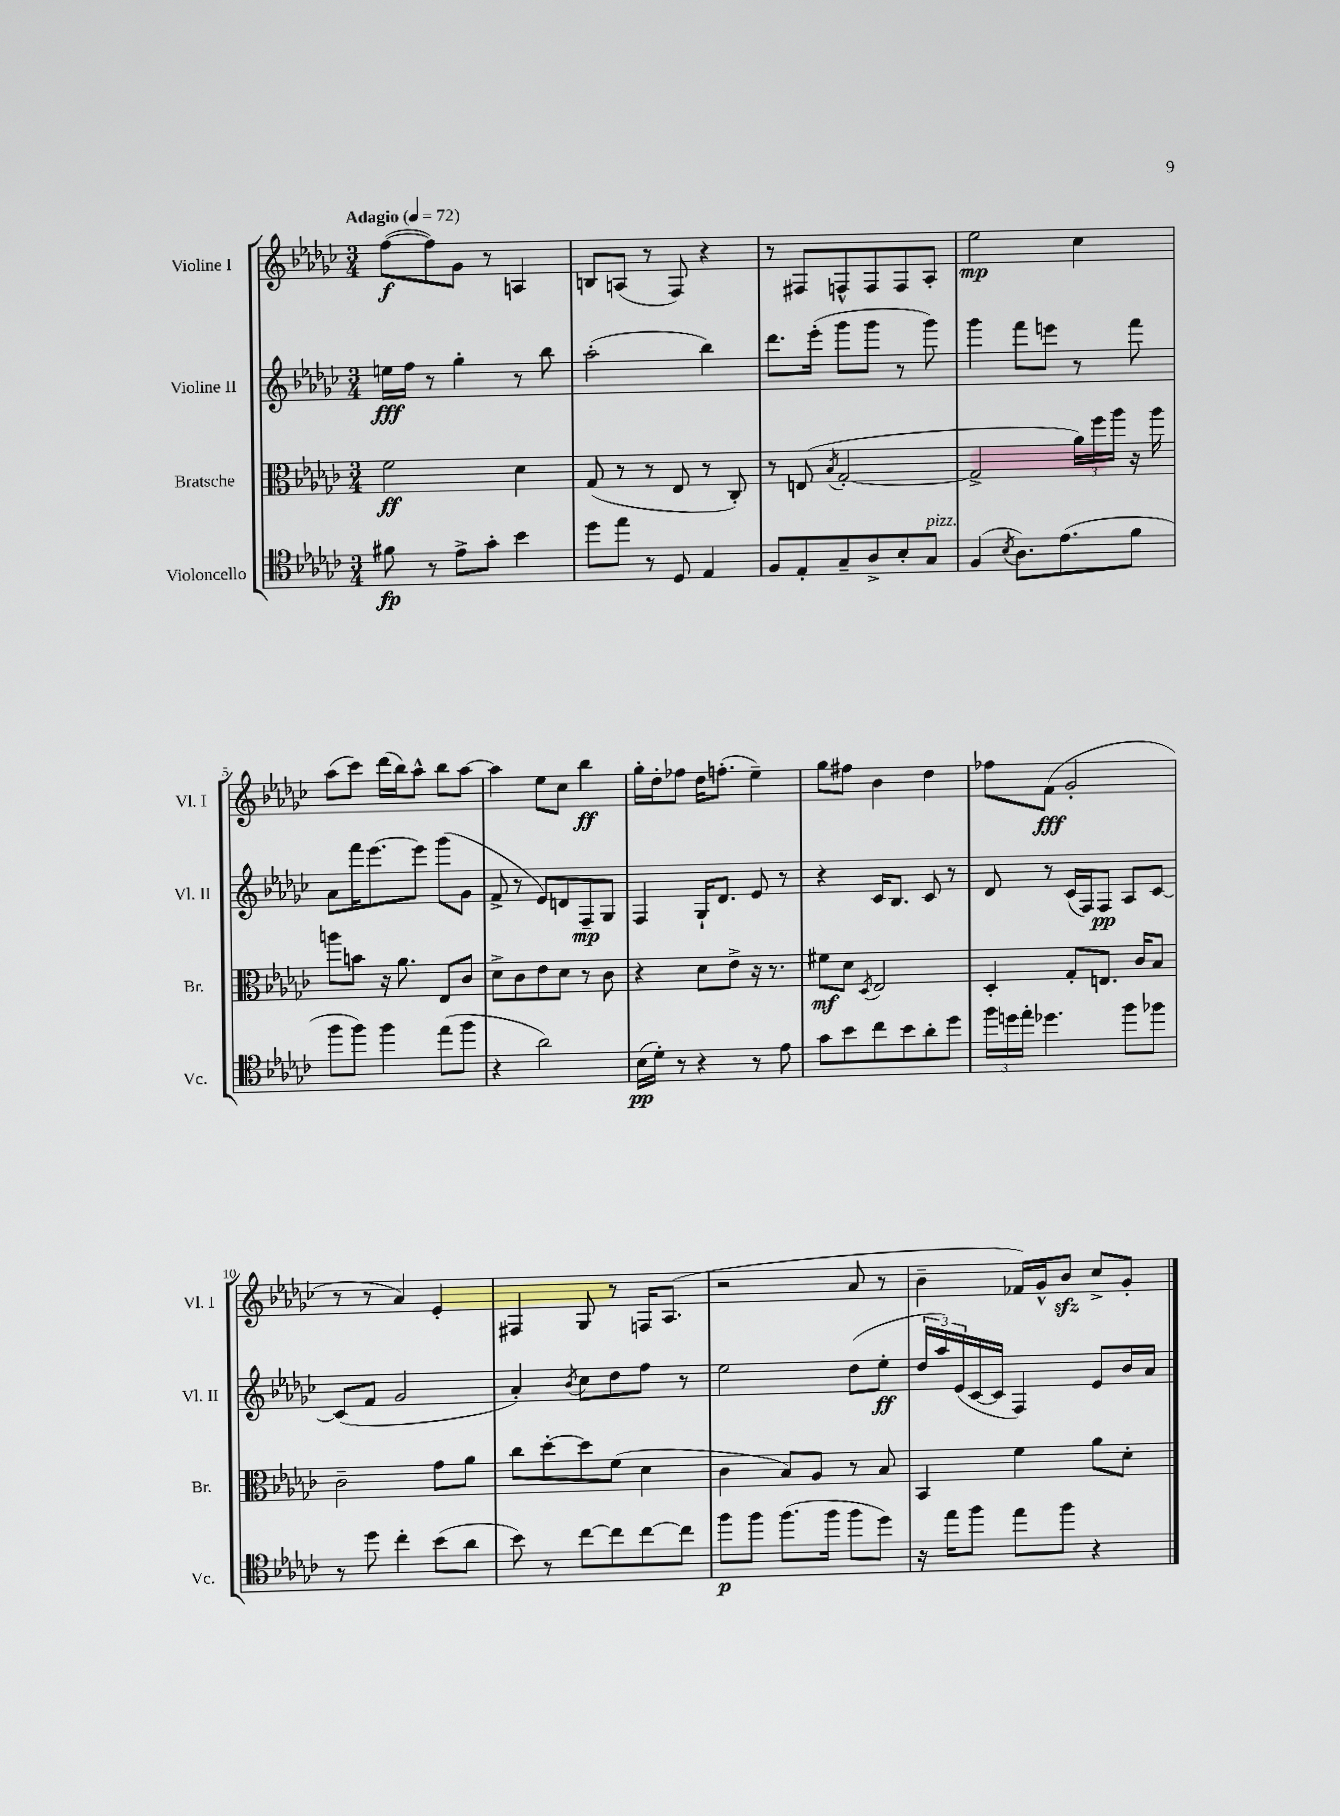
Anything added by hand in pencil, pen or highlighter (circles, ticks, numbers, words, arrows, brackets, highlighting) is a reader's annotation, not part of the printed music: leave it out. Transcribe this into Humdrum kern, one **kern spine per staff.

**kern	**dynam	**kern	**dynam	**kern	**dynam	**kern	**dynam
*part4	*part4	*part3	*part3	*part2	*part2	*part1	*part1
*staff4	*staff4	*staff3	*staff3	*staff2	*staff2	*staff1	*staff1
*I"Violoncello	*	*I"Bratsche	*	*I"Violine II	*	*I"Violine I	*
*I'Vc.	*	*I'Br.	*	*I'Vl. II	*	*I'Vl. I	*
*clefC4	*	*clefC3	*	*clefG2	*	*clefG2	*
*k[b-e-a-d-g-c-]	*	*k[b-e-a-d-g-c-]	*	*k[b-e-a-d-g-c-]	*	*k[b-e-a-d-g-c-]	*
*M3/4	*	*M3/4	*	*M3/4	*	*M3/4	*
*MM72	*	*MM72	*	*MM72	*	*MM72	*
=1	=1	=1	=1	=1	=1	=1	=1
!	!	!	!	!	!	!LO:TX:a:B:t=Adagio	!
8f#X\	fp	2f\	ff	16een\LL	fff	([8ff\L	f
.	.	.	.	16ff\JJ	.	.	.
8r	.	.	.	8r	.	8ff\])	.
8e-^\L	.	.	.	4gg-'\	.	8g-\J	.
8g-'\J	.	.	.	.	.	8r	.
4b-\	.	4d-\	.	8r	.	4An/	.
.	.	.	.	8bb-\	.	.	.
=2	=2	=2	=2	=2	=2	=2	=2
8dd-\L	.	(8G-/	.	(2aa-'\	.	8Bn/L	.
8ee-\J	.	8r	.	.	.	(8An/J	.
8r	.	8r	.	.	.	8r	.
8D-/	.	8E-/	.	.	.	8F/)	.
4E-/	.	8r	.	4bb-\)	.	4r	.
.	.	8C-'/)	.	.	.	.	.
=3	=3	=3	=3	=3	=3	=3	=3
8F/L	.	8r	.	8.ddd-\L	.	8r	.
8E-'/	.	(8En/	.	.	.	8F#X/L	.
.	.	.	.	(16eee-'\Jk	.	.	.
.	.	8qB-/	.	.	.	.	.
8G-~/	.	[2G-'/	.	8ggg-\L	.	8Fn^^/	.
8A-^/	.	.	.	8ggg-\J	.	8F/	.
8B-'/	.	.	.	8r	.	8F/	.
!LO:TX:a:i:t=pizz.	!	!	!	!	!	!	!
8G-/J	.	.	.	8ggg-\)	.	8A-'/J	.
=4	=4	=4	=4	=4	=4	=4	=4
(4F/	.	2G-^/]	.	4ggg-\	.	2ee-\	mp
8qB-/	.	.	.	.	.	.	.
8.A-\L)	.	.	.	8fff\L	.	.	.
.	.	.	.	8eeen\J	.	.	.
(8.e-\	.	.	.	.	.	.	.
.	.	24a-\LL)	.	8r	.	4cc-\	.
.	.	24ff\	.	.	.	.	.
.	.	24aa-\JJ	.	.	.	.	.
8f\J	.	16r	.	8fff\	.	.	.
.	.	16aa-\	.	.	.	.	.
!!LO:LB:g=z
=5	=5	=5	=5	=5	=5	=5	=5
8ff\L	.	8aan\L	.	8a-\L	.	(8aa-\L	.
8ff\J)	.	8bn\J	.	16fff\K	.	8ccc-\J)	.
.	.	.	.	[8.eee-\	.	.	.
4ff\	.	16r	.	.	.	(16ddd-\LL	.
.	.	8.a-\	.	.	.	16bb-\J)	.
.	.	.	.	8eee-\J]	.	8aa-^^\J	.
(8ee-\L	.	8E-/L	.	(8ggg-\L	.	8bb-\L	.
8ff\J	.	8c-/J	.	8g-\J	.	[8aa-\J	.
=6	=6	=6	=6	=6	=6	=6	=6
4r	.	8d-^\L	.	8f^/	.	4aa-\]	.
.	.	8c-\	.	8r	.	.	.
2a-\)	.	8e-\	.	8e-/L)	.	8ee-\L	.
.	.	8d-\J	.	8dn/	.	8cc-\J	.
.	.	8r	.	8F~/	mp	4bb-\	ff
.	.	8c-\	.	8G-/J	.	.	.
=7	=7	=7	=7	=7	=7	=7	=7
(16B-\LL	pp	4r	.	4F/	.	16gg-'\LL	.
16d-'\JJ)	.	.	.	.	.	16dd-'\J	.
8r	.	.	.	.	.	8ff-X\J	.
4r	.	8d-\L	.	16G-`/KL	.	16dd-\KL	.
.	.	.	.	8.d-/J	.	(8.ffn'\J	.
.	.	8e-^\J	.	.	.	.	.
8r	.	16r	.	8e-/	.	4ee-~\)	.
.	.	8.r	.	.	.	.	.
8e-\	.	.	.	8r	.	.	.
=8	=8	=8	=8	=8	=8	=8	=8
8g-\L	.	8f#X\L	mf	4r	.	8gg-\L	.
8b-\	.	8d-\J	.	.	.	8ff#X\J	.
.	.	8qD-/	.	.	.	.	.
8cc-\	.	2E-/	.	16c-/KL	.	4b-\	.
.	.	.	.	8.B-/J	.	.	.
8b-\	.	.	.	.	.	.	.
8a-'\	.	.	.	8c-/	.	4dd-\	.
8dd-\J	.	.	.	8r	.	.	.
=9	=9	=9	=9	=9	=9	=9	=9
24ff\LL	.	4D-'/	.	8d-/	.	8ff-X\L	.
24ddn\	.	.	.	.	.	.	.
24ee-'\JJ	.	.	.	.	.	.	.
4.dd-X\	.	.	.	8r	.	(8f\J	fff
.	.	8G-'/L	.	(16c-/LL	.	2g-'/	.
.	.	.	.	16F/J)	.	.	.
.	.	8.En/J	.	8F/J	pp	.	.
8ff\L	.	.	.	8A-/L	.	.	.
.	.	16c-/KL	.	.	.	.	.
8ff-X\J	.	8B-/J	.	[8c-/J	.	.	.
!!LO:LB:g=z
=10	=10	=10	=10	=10	=10	=10	=10
8r	.	2c-~\	.	(8c-/L]	.	8r	.
8dd-\	.	.	.	8f/J	.	8r	.
4cc-'\	.	.	.	2g-/	.	4a-/)	.
(8b-\L	.	8g-\L	.	.	.	4e-'/	.
8a-\J	.	8a-\J	.	.	.	.	.
=11	=11	=11	=11	=11	=11	=11	=11
8b-\)	.	8cc-\L	.	4a-'/)	.	4F#X/	.
8r	.	[8dd-'\	.	.	.	.	.
.	.	.	.	8qb-/	.	.	.
[8cc-\L	.	8dd-\]	.	8cc-\L	.	8G-/	.
8cc-\]	.	(8f\J	.	8dd-\	.	8r	.
[8cc-\	.	4d-\	.	8ff\J	.	16Fn/KL	.
.	.	.	.	.	.	(8.A-/J	.
8cc-\J]	.	.	.	8r	.	.	.
=12	=12	=12	=12	=12	=12	=12	=12
8ff\L	p	4c-\	.	2ee-\	.	2r	.
8ff\J	.	.	.	.	.	.	.
(8.ff\L	.	8B-/L)	.	.	.	.	.
.	.	8A-/J	.	.	.	.	.
16ff\Jk	.	.	.	.	.	.	.
8ff\L	.	8r	.	(8dd-\L	.	8a-/	.
8dd-\J)	.	8B-/	.	8ee-'\J	ff	8r	.
=13	=13	=13	=13	=13	=13	=13	=13
16r	.	4BB-/	.	24dd-/LL	.	4b-~\	.
.	.	.	.	24aa-/)	.	.	.
16ee-\KL	.	.	.	.	.	.	.
.	.	.	.	(24e-/	.	.	.
8ff\J	.	.	.	[16c-/	.	.	.
.	.	.	.	16c-/JJ]	.	.	.
8ee-\L	.	4f\	.	4F/)	.	16f-X/LL)	.
.	.	.	.	.	.	16g-^^/J	.
8ff\J	.	.	.	.	.	8b-zz/J	.
4r	.	8a-\L	.	8e-/L	.	8cc-^/L	.
.	.	8d-'\J	.	16b-/L	.	8g-'/J	.
.	.	.	.	16a-/JJ	.	.	.
==	==	==	==	==	==	==	==
*-	*-	*-	*-	*-	*-	*-	*-
